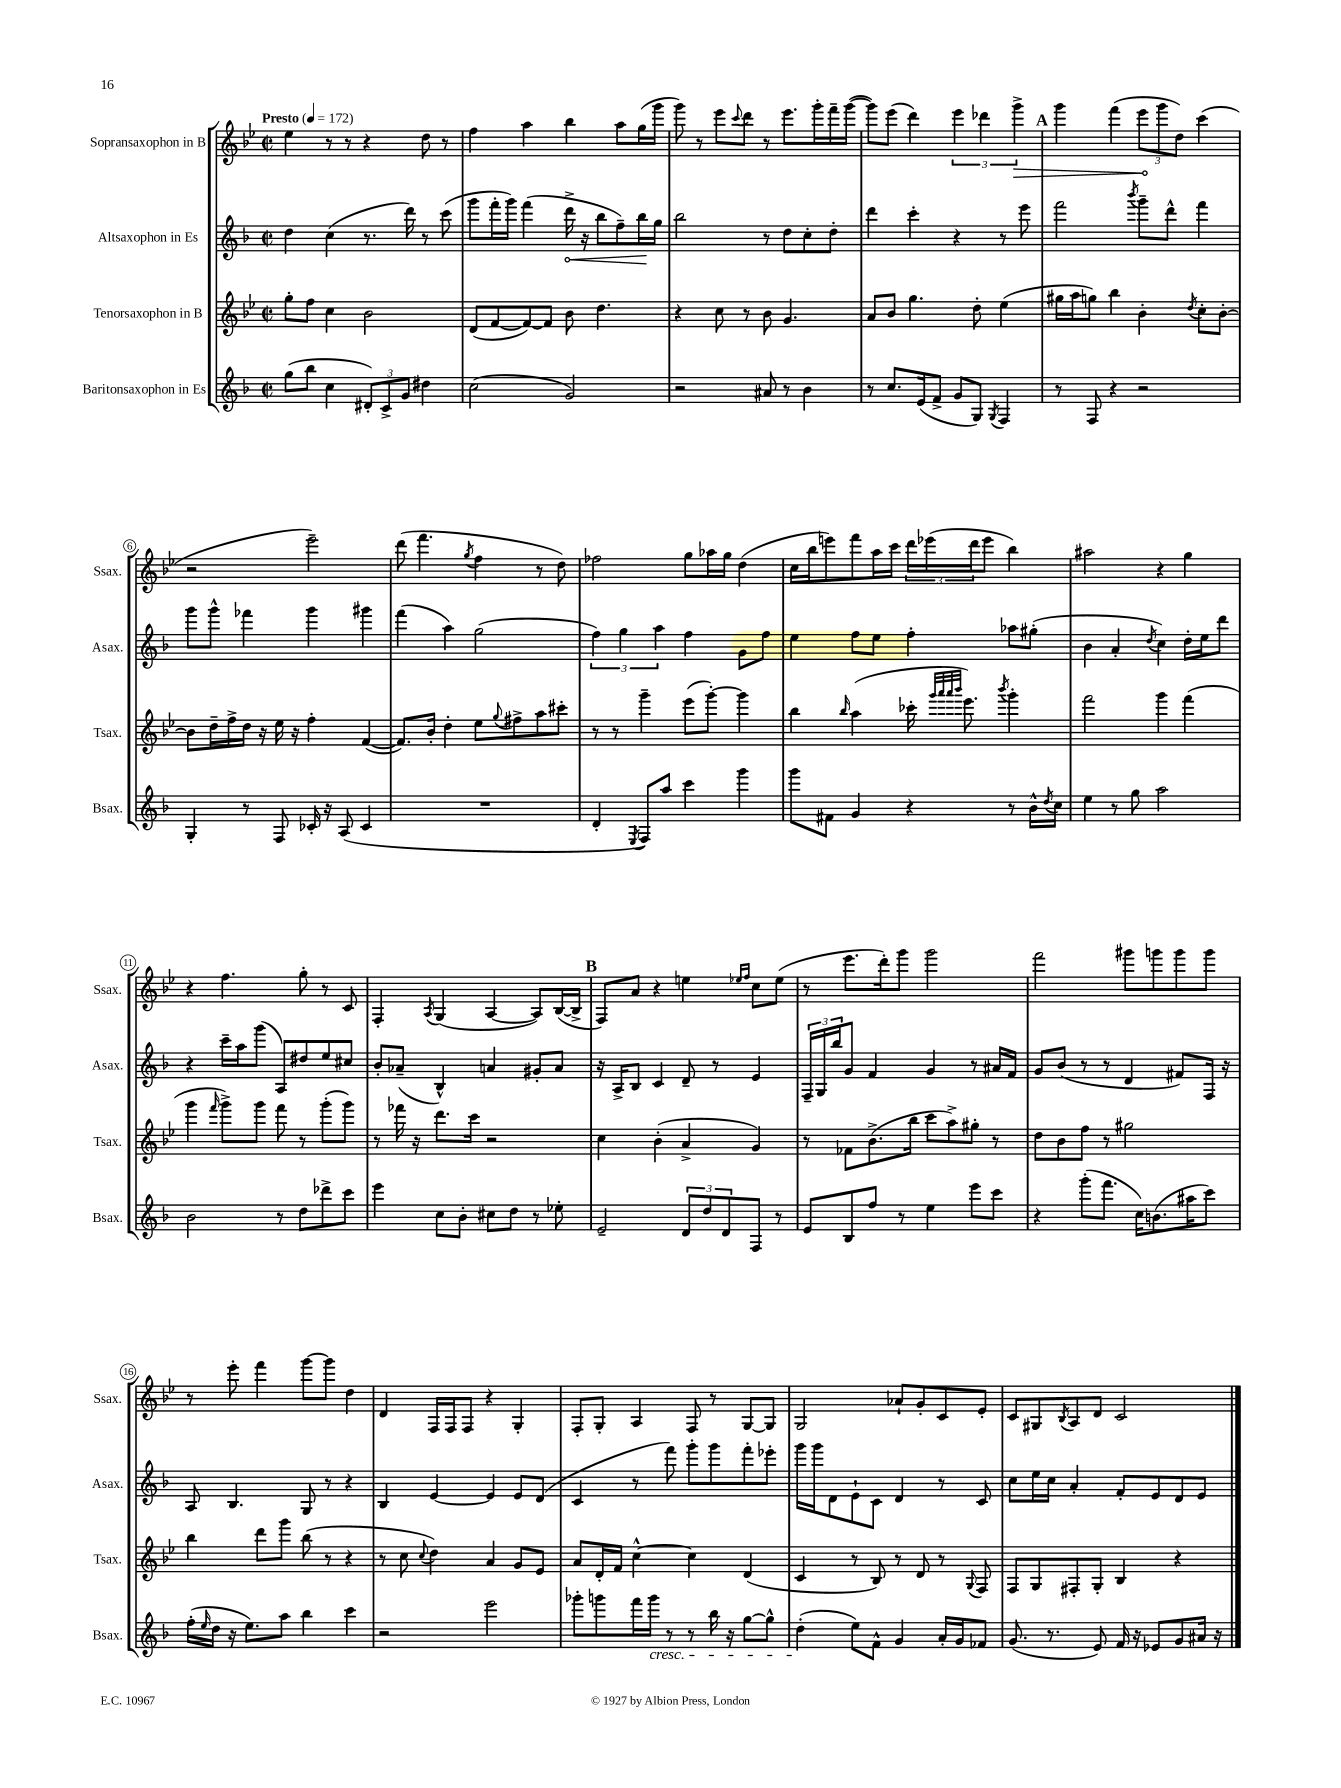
<<
\new StaffGroup <<
\new Staff = "s0" \with { instrumentName = "Sopransaxophon in B" shortInstrumentName = "Ssax." } {
    \clef treble \key bes \major \defaultTimeSignature \time 2/2 \tempo "Presto" 4 = 172
    ees''4 r8 r8 r4 d''8 r8 |
    f''4 a''4 bes''4 a''8 g''16( g'''16 |
    g'''8) r8 ees'''8 \appoggiatura { c'''8 } d'''8 r8 ees'''8. g'''16-. f'''16-- g'''16~( |
    g'''8) ees'''8( d'''4) \tuplet 3/2 { ees'''4 des'''4 \once \override Hairpin.circled-tip = ##t g'''4->\> } |
    \mark \markup { \bold "A" } g'''4 f'''4( \tuplet 3/2 { ees'''8\! g'''8 d''8) } c'''4( |
    r2 ees'''2--) |
    d'''8( f'''4. \acciaccatura { g''8 } f''4 r8 d''8) |
    fes''2 g''8 aes''16 g''16 d''4( |
    c''16 bes''16 e'''8) f'''8 a''16 c'''16 \tuplet 3/2 { d'''16 ees'''16( d'''16 } ees'''8 bes''4) |
    ais''2 r4 g''4 |
    r4 f''4. g''8-. r8 c'8 |
    f4-. \acciaccatura { a8 } g4( a4~ a8) bes16~( bes16-> |
    \mark \markup { \bold "B" } f8) a'8 r4 e''4 \grace { ees''16 f''16 } c''8 ees''8( |
    r8 ees'''8. d'''16-.) g'''8 g'''2 |
    f'''2 gis'''8 g'''8 g'''8 g'''8 |
    r8 ees'''8-. f'''4 g'''8~ g'''8 d''4 |
    d'4 f16 f16 f8 r4 g4-. |
    f8-. g8-. a4 f8 r8 g8~ g8 |
    g2 aes'8-! g'8-. c'8 ees'8-. |
    c'8 gis8 \acciaccatura { bes8 } a8 d'8 c'2 \bar "|." |
}
\new Staff = "s1" \with { instrumentName = "Altsaxophon in Es" shortInstrumentName = "Asax." } {
    \clef treble \key f \major \defaultTimeSignature \time 2/2
    d''4 c''4( r8. d'''16) r8 c'''8( |
    g'''8 f'''16-. g'''16) f'''4( \once \override Hairpin.circled-tip = ##t d'''16->\< r16 bes''8 f''8--) bes''16\! g''16 |
    bes''2 r8 d''8 c''8-. d''8-. |
    d'''4 c'''4-. r4 r8 e'''8 |
    \mark \markup { \bold "A" } f'''2 \acciaccatura { bes'''8 } g'''8-- d'''8-^ f'''4 |
    g'''8 g'''8-^ fes'''4 g'''4 gis'''4 |
    f'''4( a''4) g''2( |
    \tuplet 3/2 { f''4) g''4 a''4 } f''4 g'8 f''8 |
    e''4 f''8 e''8 f''4-. aes''8 gis''8-.( |
    bes'4 a'4-. \acciaccatura { d''8 } c''4) d''16-. e''16 d'''8 |
    r4 c'''16-- a''16 g'''8( a8) dis''8 e''8 cis''8 |
    bes'8-. aes'8--( bes4-^) a'4 gis'8-. a'8 |
    \mark \markup { \bold "B" } r16 a16-> bes8 c'4 d'8-- r8 e'4 |
    \tuplet 3/2 { f16-- g16 bes''16 } g'8 f'4 g'4 r8 ais'16 f'16 |
    g'8 bes'8( r8 r8 d'4 fis'8) f16 r16 |
    a8 bes4. g8 r8 r4 |
    bes4 e'4~ e'4 e'8 d'8( |
    c'4 r8 f'''8) g'''8-. g'''8 f'''8-. ees'''8-. |
    g'''16 g'''16 d'8 e'8-! c'8 d'4 r8 c'8 |
    c''8 e''16 c''16 a'4-. f'8-. e'8 d'8 e'8 \bar "|." |
}
\new Staff = "s2" \with { instrumentName = "Tenorsaxophon in B" shortInstrumentName = "Tsax." } {
    \clef treble \key bes \major \defaultTimeSignature \time 2/2
    g''8-. f''8 c''4 bes'2 |
    d'8( f'8~ f'8~) f'8 bes'8 d''4. |
    r4 c''8 r8 bes'8 g'4. |
    a'8 bes'8 g''4. d''8-. ees''4( |
    \mark \markup { \bold "A" } gis''16 a''16 g''8) bes''4 bes'4-. \acciaccatura { d''8 } c''8-. bes'8~-. |
    bes'8 d''16-- f''16-> d''16 r16 ees''16 r16 f''4-. f'4~( |
    f'8.) bes'16-. d''4-. ees''8 \appoggiatura { g''8 } fis''8-> a''8 cis'''8-. |
    r8 r8 g'''4-- ees'''8( g'''8~-.) g'''4 |
    bes''4 \grace { bes''16 } a''4( ces'''16-. \grace { g'''32 a'''32 a'''32 bes'''32 } ees'''8.) \acciaccatura { bes'''8 } g'''4-. |
    f'''2 g'''4 f'''4( |
    g'''4 \grace { f'''16 } g'''8->) g'''8 f'''8 r8 g'''8-.( g'''8) |
    r8 fes'''16 r16 d'''8. c'''16 r2 |
    \mark \markup { \bold "B" } c''4 bes'4-.( a'4-> g'4) |
    r8 fes'8 bes'8.->( bes''16 c'''8 a''8->) gis''8-. r8 |
    d''8 bes'8 f''8 r8 gis''2 |
    bes''4 d'''8 g'''8 bes''8( r8 r4 |
    r8 c''8 \appoggiatura { c''8 } d''4) a'4 g'8 ees'8 |
    a'8 d'16-. f'16 c''4~-^ c''4 d'4( |
    c'4 r8 bes8) r8 d'8 r8 \appoggiatura { g8 } f8 |
    f8 g8 fis8-. g8-. bes4 r4 \bar "|." |
}
\new Staff = "s3" \with { instrumentName = "Baritonsaxophon in Es" shortInstrumentName = "Bsax." } {
    \clef treble \key f \major \defaultTimeSignature \time 2/2
    g''8( bes''8 c''4 \tuplet 3/2 { dis'8-.) c'8-> g'8 } dis''4 |
    c''2( g'2) |
    r2 ais'8 r8 bes'4 |
    r8 c''8. e'16( f'8-> g'8 g8) \acciaccatura { g8 } f4 |
    \mark \markup { \bold "A" } r8 f8 r4 r2 |
    g4-. r8 f8 ces'16-. r16 a8( ces'4 |
    R1 |
    d'4-. \acciaccatura { e8 } f8) a''8 c'''4 g'''4 |
    g'''8 fis'8 g'4 r4 r8 bes'16-^ \acciaccatura { d''8 } c''16 |
    e''4 r8 g''8 a''2 |
    bes'2 r8 d''8 des'''8-> c'''8 |
    e'''4 c''8 bes'8-. cis''8 d''8 r8 ees''8-. |
    \mark \markup { \bold "B" } e'2-- \tuplet 3/2 { d'8 d''8 d'8 } f8 r8 |
    e'8 bes8 f''8 r8 e''4 e'''8 c'''8 |
    r4 g'''8-.( f'''8. c''16) b'8.( ais''16 c'''8) |
    f''16-.( \grace { e''16 } d''16 r16 e''8.) a''8 bes''4 c'''4 |
    r2 e'''2 |
    ges'''8-. g'''8 f'''16 g'''16\cresc r8 r8 bes''16 r16 g''8~ g''8-^ |
    d''4-.\!( e''8) f'8-^ g'4 a'16-. g'16 fes'8 |
    g'8.( r8. e'8) f'16 r16 ees'8 g'8 ais'16 r16 \bar "|." |
}
>>
>>
\layout { \context { \Score \override BarNumber.stencil = #(make-stencil-circler 0.1 0.3 ly:text-interface::print) } }
